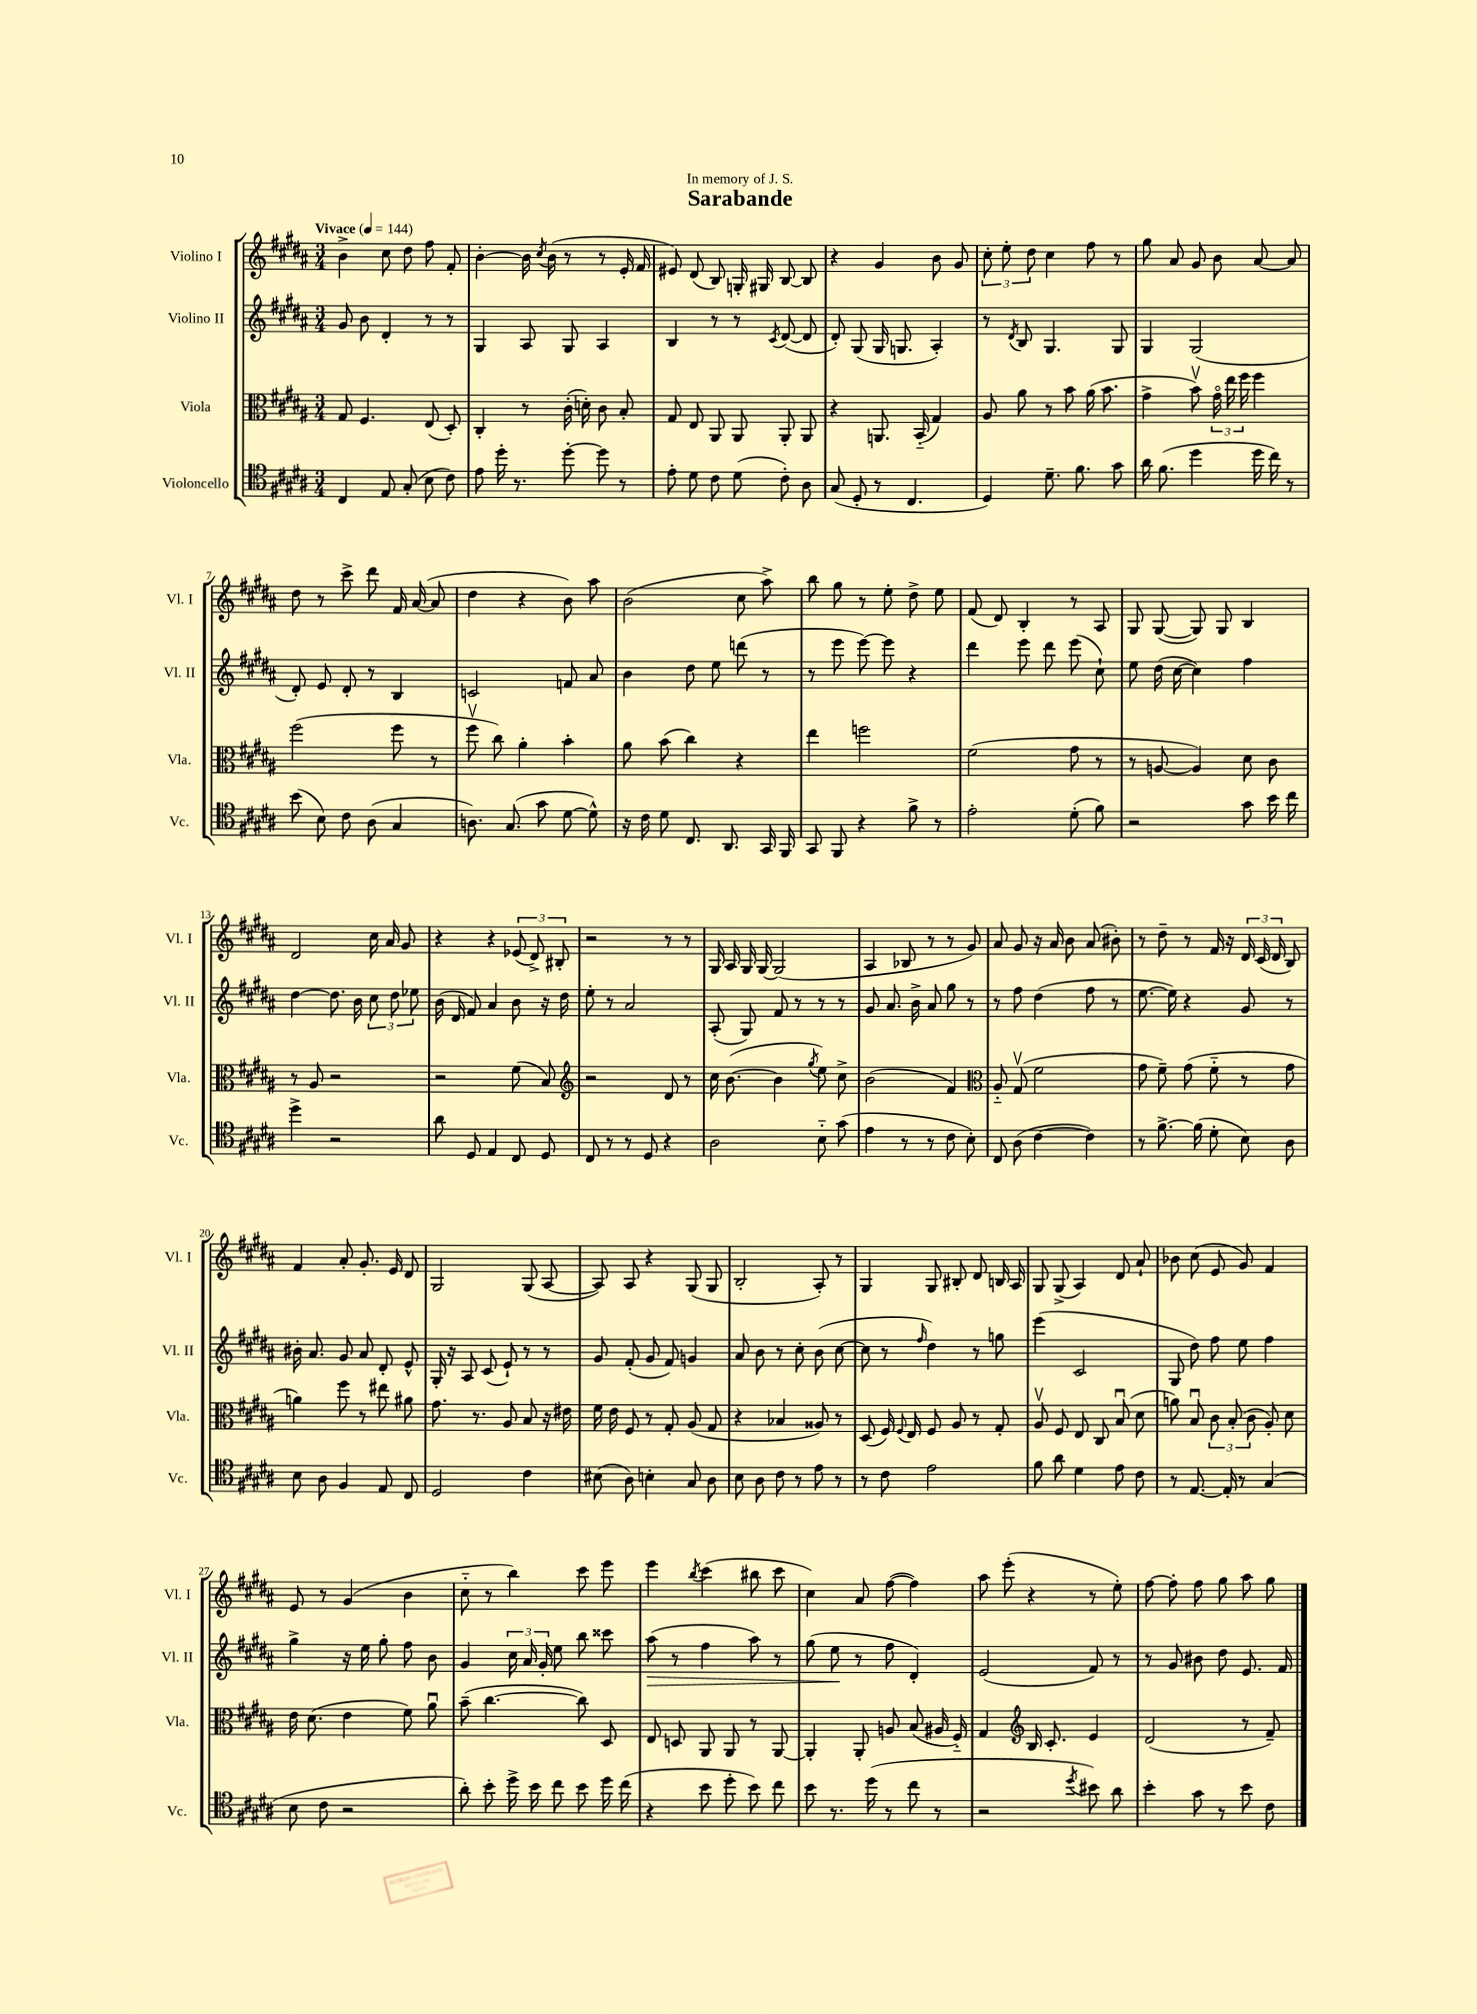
\header { title = "Sarabande" dedication = "In memory of J. S." }
<<
\new StaffGroup <<
\new Staff = "s0" \with { instrumentName = "Violino I" shortInstrumentName = "Vl. I" } {
    \clef treble \key b \major \numericTimeSignature \time 3/4 \tempo "Vivace" 4 = 144
    \autoBeamOff b'4-> cis''8 dis''8 fis''8 fis'8-. |
    b'4~-. b'16 \acciaccatura { cis''8 } b'16( r8 r8 e'16-. fis'16 |
    eis'8) dis'8( b8) g16-. gis16 b8~ b8 |
    r4 gis'4 b'8 gis'8 |
    \tuplet 3/2 { cis''8-. e''8-. dis''8 } cis''4 fis''8 r8 |
    gis''8 ais'8 gis'8 b'8 ais'8~ ais'8 |
    dis''8 r8 cis'''8-> dis'''8 fis'16 ais'16~( ais'8 |
    dis''4 r4 b'8) ais''8 |
    b'2( cis''8 ais''8->) |
    b''8 gis''8 r8 e''8-. dis''8-> e''8 |
    fis'8( dis'8) b4-. r8 ais8 |
    gis8 gis8~( gis8) gis8 b4 |
    dis'2 cis''16 ais'16 gis'8 |
    r4 r4 \tuplet 3/2 { ees'8( dis'8->) bis8-. } |
    r2 r8 r8 |
    gis16 ais16 gis16 gis16~ gis2( |
    ais4 bes8 r8 r8 gis'8) |
    ais'8 gis'8 r16 ais'16 b'8 ais'8( bis'8-.) |
    r8 dis''8-- r8 fis'16 r16 \tuplet 3/2 { dis'16 cis'16( dis'16 } b8) |
    fis'4 ais'8-. gis'8.-. e'16 dis'8 |
    gis2 gis8( ais8~ |
    ais8) ais8 r4 gis8( gis8 |
    b2-. ais8-.) r8 |
    gis4 gis8 bis8-. dis'8 b16 ais16 |
    gis8 gis8->( ais4) dis'8 ais'8-! |
    bes'8 cis''8( e'8 gis'8) fis'4 |
    e'8 r8 gis'4( b'4 |
    cis''8-_ r8 b''4) cis'''8 e'''8 |
    e'''4 \acciaccatura { b''8 } cis'''4( bis''8 cis'''8 |
    cis''4) ais'8 fis''8~( fis''4) |
    ais''8 e'''8-.( r4 r8 e''8-.) |
    fis''8~ fis''8-. fis''8 gis''8 ais''8 gis''8 \bar "|." |
}
\new Staff = "s1" \with { instrumentName = "Violino II" shortInstrumentName = "Vl. II" } {
    \clef treble \key b \major \numericTimeSignature \time 3/4
    \autoBeamOff gis'8 b'8 dis'4-. r8 r8 |
    gis4 ais8 gis8 ais4 |
    b4 r8 r8 \acciaccatura { cis'8 } dis'8~( dis'8 |
    dis'8-.) gis8( gis16 g8. ais4-.) |
    r8 \acciaccatura { dis'8 } b8 gis4. gis8 |
    gis4 gis2( |
    dis'8-.) e'8 dis'8-. r8 b4 |
    c'2 f'8 ais'8 |
    b'4 dis''8 e''8 d'''8( r8 |
    r8 e'''8 e'''8~) e'''8 r4 |
    dis'''4 e'''8 dis'''8 e'''8( cis''8-!) |
    e''8 dis''16( cis''16~ cis''4) fis''4 |
    dis''4~ dis''8. b'16 \tuplet 3/2 { cis''8 dis''8 ees''8 } |
    b'16( dis'16 fis'8) ais'4 b'8 r16 dis''16 |
    e''8-. r8 ais'2 |
    ais8-.( gis8) fis'8 r8 r8 r8 |
    gis'8 ais'8. b'16-> ais'8 gis''8 r8 |
    r8 fis''8 dis''4( fis''8 r8 |
    e''8.~ e''16) r4 gis'8 r8 |
    bis'16-. ais'8. gis'8 ais'8 dis'8-. e'8-^ |
    gis16-. r16 ais8 cis'8( e'8-!) r8 r8 |
    gis'8 fis'8-.( gis'8 fis'8) g'4 |
    ais'8 b'8 r8 cis''8-. b'8( cis''8~ |
    cis''8 r8 \grace { fis''16 } dis''4) r8 g''8 |
    e'''4( cis'2 |
    gis8 dis''8) fis''8 e''8 fis''4 |
    gis''4-> r16 e''16 gis''8-. fis''8 b'8 |
    gis'4 \tuplet 3/2 { cis''16 ais'16 gis'16-. } e''8 b''8 cisis'''8 |
    ais''8\>( r8 fis''4 ais''8) r8 |
    gis''8( e''8\! r8 fis''8 dis'4-.) |
    e'2( fis'8) r8 |
    r8 gis'8 bis'8 dis''8 e'8. fis'16 \bar "|." |
}
\new Staff = "s2" \with { instrumentName = "Viola" shortInstrumentName = "Vla." } {
    \clef alto \key b \major \numericTimeSignature \time 3/4
    \autoBeamOff gis8 fis4. e8( dis8-.) |
    cis4-. r8 cis'16-.( d'16-.) cis'8 b8-. |
    gis8 e8 ais,8 ais,8 ais,8-. ais,8 |
    r4 a,8. b,16-_( gis4) |
    ais8 ais'8 r8 b'8 ais'16( b'8. |
    gis'4-> b'8\upbow) \tuplet 3/2 { gis'16\flageolet e''16 fis''16 } fis''4 |
    fis''2( fis''8 r8 |
    fis''8\upbow cis''8) ais'4-. b'4-. |
    ais'8 b'8( cis''4) r4 |
    e''4 f''2 |
    fis'2( gis'8 r8 |
    r8 a8~ a4) dis'8 cis'8 |
    r8 ais8 r2 |
    r2 fis'8( b8) |
    \clef treble r2 dis'8 r8 |
    cis''16 b'8.~( b'4 \acciaccatura { gis''8 } e''8) cis''8-> |
    b'2( fis'4) |
    \clef alto ais8-_ gis8\upbow( fis'2 |
    gis'8 fis'8--) gis'8( fis'8-_ r8 gis'8 |
    a'4) fis''8 r8 eis''8 ais'8 |
    gis'8. r8. ais8 b8 r16 eis'16 |
    fis'16 e'16 fis8 r8 gis8-. ais8( gis8 |
    r4 bes4 aisis8) r8 |
    dis8( fis16) \appoggiatura { fis8 } e16 fis8 ais8 r8 gis8-. |
    ais8\upbow fis8 e8 cis8 b8\downbow( dis'8 |
    a'8) b8\downbow \tuplet 3/2 { cis'8 b8-.( cis'8 } ais8-.) dis'8 |
    e'16 dis'8.( e'4 fis'8) ais'8\downbow |
    b'8--( cis''4.~ cis''8) dis8 |
    e8 d8 ais,8 ais,8 r8 ais,8~ |
    ais,4-. ais,8-. a8 b8( ais16 fis16-_) |
    gis4 \clef treble b16 cis'8.-. e'4 |
    dis'2( r8 fis'8--) \bar "|." |
}
\new Staff = "s3" \with { instrumentName = "Violoncello" shortInstrumentName = "Vc." } {
    \clef tenor \key b \major \numericTimeSignature \time 3/4
    \autoBeamOff cis4 e8 gis8-.( b8 cis'8) |
    e'8 dis''16-. r8. dis''8~-. dis''8 r8 |
    e'8-. dis'8 cis'8 dis'8( cis'8-.) ais8 |
    gis8( dis8-. r8 cis4. |
    dis4) dis'8.-- fis'8. gis'8 |
    ais'16 fis'8.( dis''4 dis''16 cis''16) r8 |
    b'8( b8) cis'8 ais8( gis4 |
    a8.) gis8.( gis'8 dis'8~ dis'8-^) |
    r16 cis'16 dis'8 cis8. ais,8. gis,16 fis,16 |
    gis,8 fis,8 r4 fis'8-> r8 |
    e'2-. dis'8-.( fis'8) |
    r2 gis'8 b'16 cis''16 |
    dis''4-> r2 |
    ais'8 dis8 e4 cis8 dis8 |
    cis8 r8 r8 dis8 r4 |
    ais2 b8-_ gis'8( |
    e'4 r8 r8 cis'8 b8-.) |
    cis8 ais8( cis'4~ cis'4) |
    r8 fis'8.~-> fis'16( dis'8-. b8) ais8 |
    b8 ais8 fis4 e8 cis8 |
    dis2 cis'4 |
    bis8( ais8) b4-. gis8 ais8 |
    b8 ais8 cis'8 r8 e'8 r8 |
    r8 cis'8 e'2 |
    fis'8 ais'8 dis'4 e'8 cis'8 |
    r8 e8.~ e16-. r8 gis4( |
    b8 cis'8 r2 |
    ais'8-.) b'8-. dis''16-> b'16 cis''8 b'8 dis''16 cis''16( |
    r4 b'8 dis''8-. b'8) cis''8 |
    b'8 r8. dis''16( r8 cis''8 r8 |
    r2 \acciaccatura { dis''8 } bis'8) ais'8 |
    b'4-. gis'8 r8 b'8 cis'8 \bar "|." |
}
>>
>>
